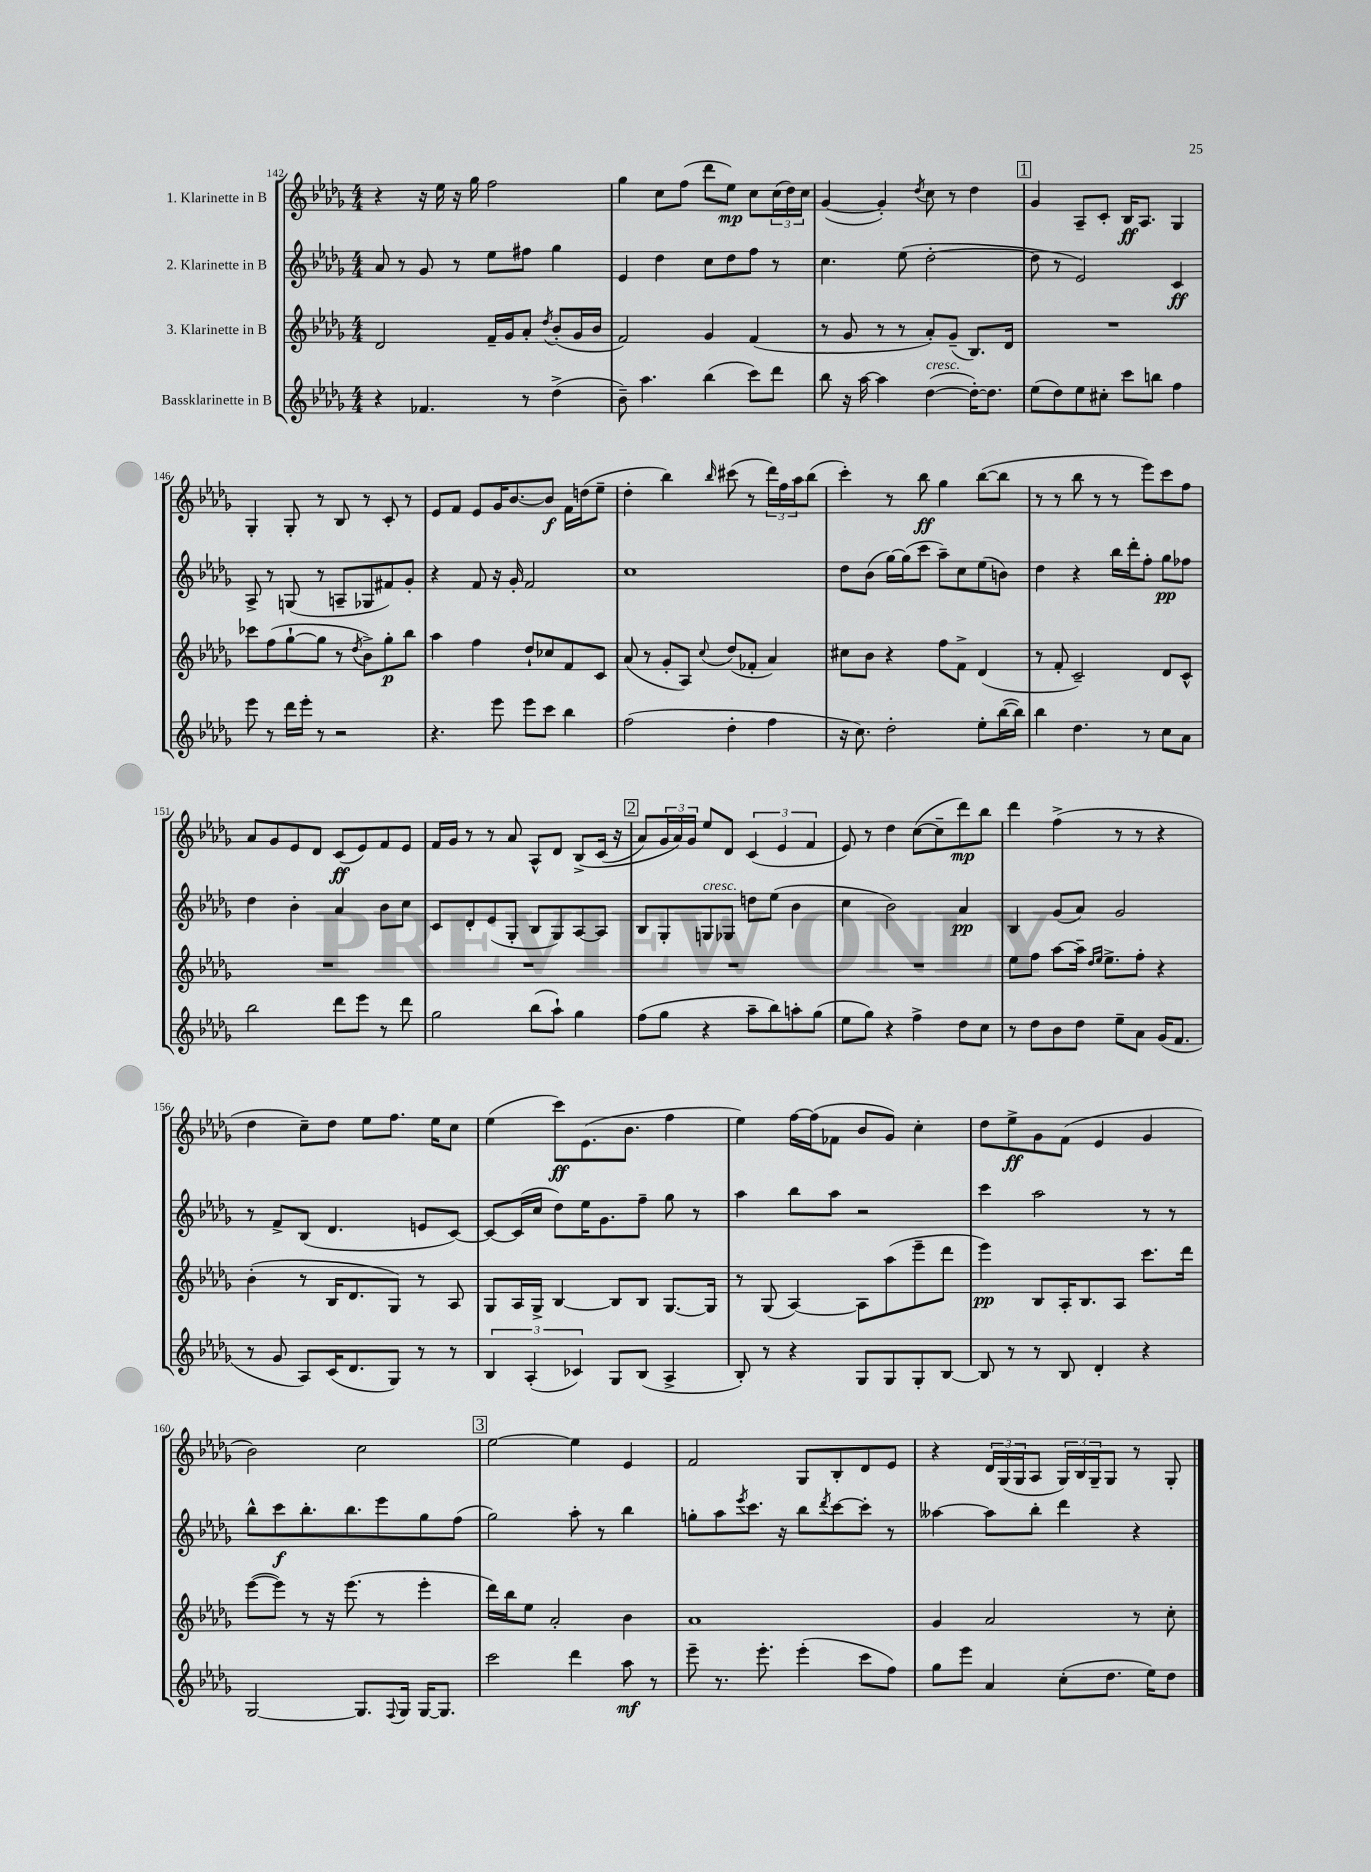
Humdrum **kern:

**kern	**dynam	**kern	**dynam	**kern	**dynam	**kern	**dynam
*part4	*part4	*part3	*part3	*part2	*part2	*part1	*part1
*staff4	*staff4	*staff3	*staff3	*staff2	*staff2	*staff1	*staff1
*I"Bassklarinette in B	*	*I"3. Klarinette in B	*	*I"2. Klarinette in B	*	*I"1. Klarinette in B	*
*clefG2	*	*clefG2	*	*clefG2	*	*clefG2	*
*k[b-e-a-d-g-]	*	*k[b-e-a-d-g-]	*	*k[b-e-a-d-g-]	*	*k[b-e-a-d-g-]	*
*M4/4	*	*M4/4	*	*M4/4	*	*M4/4	*
=142	=142	=142	=142	=142	=142	=142	=142
4r	.	2d-/	.	8a-/	.	4r	.
.	.	.	.	8r	.	.	.
4.f-X/	.	.	.	8g-/	.	16r	.
.	.	.	.	.	.	16ee-\	.
.	.	.	.	8r	.	16r	.
.	.	.	.	.	.	16gg-\	.
.	.	16f~/LL	.	8ee-\L	.	2ff\	.
.	.	16g-/J	.	.	.	.	.
8r	.	8a-'/J	.	8ff#X\J	.	.	.
.	.	8qdd-/	.	.	.	.	.
(4dd-^\	.	(8b-'/L	.	4gg-\	.	.	.
.	.	16g-/L	.	.	.	.	.
.	.	16b-/JJ	.	.	.	.	.
=143	=143	=143	=143	=143	=143	=143	=143
8b-~\)	.	2f/)	.	4e-/	.	4gg-\	.
4.aa-\	.	.	.	.	.	.	.
.	.	.	.	4dd-\	.	8cc\L	.
.	.	.	.	.	.	(8ff\J	.
(4bb-\	.	4g-/	.	8cc\L	.	8ddd-\L	.
.	.	.	.	8dd-\	.	8ee-\J)	mp
8ccc\L)	.	(4f/	.	8ff\J	.	8cc\L	.
8ddd-\J	.	.	.	8r	.	(24cc\L	.
.	.	.	.	.	.	24dd-\)	.
.	.	.	.	.	.	24cc\JJ	.
=144	=144	=144	=144	=144	=144	=144	=144
8bb-\	.	8r	.	4.cc\	.	([4g-/	.
16r	.	8g-/	.	.	.	.	.
[16aa-\	.	.	.	.	.	.	.
4aa-\]	.	8r	.	.	.	4g-'/])	.
.	.	8r	.	(8ee-\	.	.	.
.	.	.	.	.	.	8qdd-/	.
!LO:TX:a:i:t=cresc.	!	!	!	!	!	!	!
([4dd-\	.	8a-'/L)	.	[2dd-'\	.	8cc\	.
.	.	(8g-~/J	.	.	.	8r	.
16dd-'\KL_)	.	8.B-/L)	.	.	.	4dd-\	.
8.dd-\J]	.	.	.	.	.	.	.
.	.	16d-/Jk	.	.	.	.	.
!!LO:REH:place=s1:t=1
=145	=145	=145	=145	=145	=145	=145	=145
(8ee-\L	.	1r	.	8dd-\]	.	4g-/	.
8dd-\)	.	.	.	8r	.	.	.
8ee-\	.	.	.	2e-/)	.	8A-~/L	.
8cc#X'\J	.	.	.	.	.	8c'/J	.
8ccc\L	.	.	.	.	.	16B-/KL	ff
.	.	.	.	.	.	8.A-/J	.
8bbn\J	.	.	.	.	.	.	.
4ff\	.	.	.	4c/	ff	4G-/	.
!!LO:LB:g=z
=146	=146	=146	=146	=146	=146	=146	=146
8eee-\	.	8ccc-X\L	.	8A-^/	.	4G-'/	.
8r	.	(8ff\	.	8r	.	.	.
16ddd-\LL	.	[8gg-`\	.	(8Gn/	.	8G-'/	.
16eee-'\JJ	.	.	.	.	.	.	.
8r	.	8gg-\J]	.	8r	.	8r	.
2r	.	8r	.	8An~/L	.	8B-/	.
.	.	8qdd-/	.	.	.	.	.
.	.	8b-^\L)	.	8G-X/	.	8r	.
.	.	8gg-'\	p	8f#X/)	.	8c'/	.
.	.	8bb-\J	.	8g-'/J	.	8r	.
=147	=147	=147	=147	=147	=147	=147	=147
4.r	.	4aa-\	.	4r	.	8e-/L	.
.	.	.	.	.	.	8f/J	.
.	.	4ff\	.	8f/	.	8e-/L	.
8eee-\	.	.	.	16r	.	16g-/K	.
.	.	.	.	16g-'/	.	[8.b-/	.
8eee-\L	.	8dd-`/L	.	2f/	.	.	.
8ccc\J	.	8cc-X/	.	.	.	8b-/J]	f
4bb-\	.	8f/	.	.	.	16f\LL	.
.	.	.	.	.	.	(16ddn\J	.
.	.	8c/J	.	.	.	8ee-~\J	.
=148	=148	=148	=148	=148	=148	=148	=148
(2ff\	.	(8a-/	.	1cc	.	4dd-'\	.
.	.	8r	.	.	.	.	.
.	.	8g-'/L	.	.	.	4bb-\)	.
.	.	8A-/J)	.	.	.	.	.
.	.	8qqcc/	.	.	.	16qqbb-/	.
4dd-'\	.	(8dd-/L	.	.	.	(8ccc#X\	.
.	.	8f-X'/J	.	.	.	8r	.
4ff\	.	4a-/)	.	.	.	24ddd-\LL)	.
.	.	.	.	.	.	24ff\	.
.	.	.	.	.	.	24aa-\J	.
.	.	.	.	.	.	(8bb-\J	.
=149	=149	=149	=149	=149	=149	=149	=149
16r	.	8cc#X\L	.	8dd-\L	.	4ccc'\)	.
8.cc\)	.	.	.	.	.	.	.
.	.	8b-\J	.	(8b-\J	.	.	.
2dd-'\	.	4r	.	[16gg-\LL)	.	8r	.
.	.	.	.	(16gg-\J]	.	.	.
.	.	.	.	8ccc\J	.	8bb-\	ff
.	.	8ff\L	.	8aa-~\L)	.	4gg-\	.
.	.	8f^\J	.	8cc\	.	.	.
8ee-'\L	.	(4d-/	.	(8ee-\	.	([8bb-\L	.
([16bb-\L	.	.	.	8bn\J)	.	8bb-\J]	.
16bb-\JJ])	.	.	.	.	.	.	.
=150	=150	=150	=150	=150	=150	=150	=150
4bb-\	.	8r	.	4dd-\	.	8r	.
.	.	8f'/	.	.	.	8r	.
4.dd-\	.	2c~/)	.	4r	.	8bb-\	.
.	.	.	.	.	.	8r	.
.	.	.	.	16bb-\LL	.	8r	.
.	.	.	.	16ddd-'\J	.	.	.
8r	.	.	.	8ff'\J	.	8eee-\L)	.
8cc\L	.	8d-/L	.	8gg-\L	pp	8ccc\	.
8a-\J	.	8c^^/J	.	8ff-X\J	.	8ff\J	.
!!LO:LB:g=z
=151	=151	=151	=151	=151	=151	=151	=151
2bb-\	.	1r	.	4dd-\	.	8a-/L	.
.	.	.	.	.	.	8g-/	.
.	.	.	.	4b-'\	.	8e-/	.
.	.	.	.	.	.	8d-/J	.
8ddd-\L	.	.	.	4a-/	.	(8c/L	ff
8eee-\J	.	.	.	.	.	8e-/)	.
8r	.	.	.	8b-\L	.	8f/	.
8ddd-\	.	.	.	8cc\J	.	8e-/J	.
=152	=152	=152	=152	=152	=152	=152	=152
2gg-\	.	1r	.	8c/L	.	16f/LL	.
.	.	.	.	.	.	16g-/JJ	.
.	.	.	.	8d-'/	.	8r	.
.	.	.	.	(8e-/	.	8r	.
.	.	.	.	8G-'/J	.	8a-/	.
(8bb-\L	.	.	.	8B-/L	.	8A-^^/L	.
8aa-`\J)	.	.	.	8G-/)	.	8d-/J	.
4gg-\	.	.	.	[8A-/	.	(8B-^/L	.
.	.	.	.	8A-/J]	.	(16c/Jk	.
.	.	.	.	.	.	16r	.
!!LO:REH:place=s1:t=2
=153	=153	=153	=153	=153	=153	=153	=153
(8ff\L	.	1r	.	8B-/L	.	8a-/L)	.
8gg-\J	.	.	.	8G-'/	.	24g-/L	.
.	.	.	.	.	.	24a-/)	.
.	.	.	.	.	.	24g-/JJ	.
!	!	!	!	!LO:TX:a:i:t=cresc.	!	!	!
4r	.	.	.	8Gn/	.	8ee-/L	.
.	.	.	.	8G-X/J	.	8d-/J	.
8aa-~\L	.	.	.	8ddn\L	.	(6c/	.
8bb-\)	.	.	.	(8ee-\J	.	.	.
.	.	.	.	.	.	6e-/	.
8aan'\	.	.	.	4b-\	.	.	.
.	.	.	.	.	.	6f/	.
(8gg-\J	.	.	.	.	.	.	.
=154	=154	=154	=154	=154	=154	=154	=154
8ee-\L	.	1r	.	4cc\	.	8e-/)	.
8gg-\J)	.	.	.	.	.	8r	.
4r	.	.	.	2b-\)	.	4dd-\	.
4ff^\	.	.	.	.	.	([8cc\L	.
.	.	.	.	.	.	8cc~\]	.
8dd-\L	.	.	.	4a-/	pp	8ddd-\)	mp
8cc\J	.	.	.	.	.	8bb-\J	.
=155	=155	=155	=155	=155	=155	=155	=155
8r	.	8ee-\L	.	4B-/	.	4ddd-\	.
8dd-\L	.	8ff\J	.	.	.	.	.
8b-\	.	[8aa-\L	.	(8g-/L	.	(4ff^\	.
8dd-\J	.	16aa-~\Jk]	.	8a-/J)	.	.	.
.	.	16qqdd-/LL	.	.	.	.	.
.	.	16qqee-/JJ	.	.	.	.	.
.	.	8.ee-^\L	.	.	.	.	.
8ee-~\L	.	.	.	2g-/	.	8r	.
8a-\J	.	8ff'\J	.	.	.	8r	.
(16g-/KL	.	4r	.	.	.	4r	.
8.f/J	.	.	.	.	.	.	.
!!LO:LB:g=z
=156	=156	=156	=156	=156	=156	=156	=156
8r	.	(4b-'\	.	8r	.	4dd-\	.
8g-/	.	.	.	8f^/L	.	.	.
8A-/L)	.	8r	.	(8B-/J	.	8cc~\L)	.
(16c/K	.	16B-/KL	.	4.d-/	.	8dd-\J	.
8.d-/	.	8.d-/	.	.	.	.	.
.	.	.	.	.	.	8ee-\L	.
8G-/J)	.	8G-/J)	.	.	.	8.ff\J	.
8r	.	8r	.	8en/L	.	.	.
.	.	.	.	.	.	16ee-\KL	.
8r	.	8A-/	.	[8c/J)	.	8cc\J	.
=157	=157	=157	=157	=157	=157	=157	=157
6B-/	.	8G-/L	.	8c/L_	.	(4ee-\	.
.	.	16A-/L	.	(16c/L]	.	.	.
(6A-'/	.	.	.	.	.	.	.
.	.	16G-^/JJ	.	16cc/JJ	.	.	.
.	.	[4B-/	.	8dd-\L)	.	8ccc\L)	ff
6c-X/)	.	.	.	.	.	.	.
.	.	.	.	16ee-\K	.	(8.e-\	.
.	.	.	.	8.g-\	.	.	.
8G-/L	.	8B-/L]	.	.	.	.	.
.	.	.	.	.	.	8.b-\J	.
(8B-/J	.	8B-/J	.	8ff~\J	.	.	.
4A-^/	.	[8.G-/L	.	8gg-\	.	4ff\	.
.	.	.	.	8r	.	.	.
.	.	16G-/Jk]	.	.	.	.	.
=158	=158	=158	=158	=158	=158	=158	=158
8B-'/)	.	8r	.	4aa-\	.	4ee-\)	.
8r	.	(8G-/	.	.	.	.	.
4r	.	[4A-/)	.	8bb-\L	.	[16ff\LL	.
.	.	.	.	.	.	(16ff\J]	.
.	.	.	.	8aa-\J	.	8f-X\J	.
8G-/L	.	8A-\L]	.	2r	.	8b-/L	.
8G-/	.	(8aa-\	.	.	.	8g-/J)	.
8G-'/	.	8eee-~\	.	.	.	4cc'\	.
[8B-/J	.	8ddd-\J	.	.	.	.	.
=159	=159	=159	=159	=159	=159	=159	=159
8B-/]	.	4eee-\)	pp	4ccc\	.	8dd-\L	.
8r	.	.	.	.	.	8ee-^\	ff
8r	.	8B-/L	.	2aa-\	.	8g-\	.
8B-/	.	16A-'/K	.	.	.	(8f\J	.
.	.	8.B-/	.	.	.	.	.
4d-'/	.	.	.	.	.	4e-/	.
.	.	8A-/J	.	.	.	.	.
4r	.	8.ccc\L	.	8r	.	4g-/	.
.	.	.	.	8r	.	.	.
.	.	16ddd-\Jk	.	.	.	.	.
!!LO:LB:g=z
=160	=160	=160	=160	=160	=160	=160	=160
[2G-/	.	([8eee-\L	.	8bb-^^\L	.	2b-\)	.
.	.	8eee-\J])	.	8ccc\	f	.	.
.	.	8r	.	8.bb-'\	.	.	.
.	.	16r	.	.	.	.	.
.	.	(8.eee-\	.	8.bb-\	.	.	.
8.G-/L]	.	.	.	.	.	2cc\	.
.	.	8r	.	8eee-\	.	.	.
8qqF/	.	.	.	.	.	.	.
16G-/Jk	.	.	.	.	.	.	.
[16G-/KL	.	4eee-'\	.	8gg-\	.	.	.
8.G-/J]	.	.	.	.	.	.	.
.	.	.	.	(8ff\J	.	.	.
!!LO:REH:place=s1:t=3
=161	=161	=161	=161	=161	=161	=161	=161
2ccc\	.	16ddd-\LL)	.	2gg-\)	.	[2ee-\	.
.	.	16bb-\J	.	.	.	.	.
.	.	8ee-\J	.	.	.	.	.
.	.	2a-'/	.	.	.	.	.
4ddd-\	.	.	.	8aa-'\	.	4ee-\]	.
.	.	.	.	8r	.	.	.
8aa-\	mf	4b-\	.	4bb-\	.	4e-/	.
8r	.	.	.	.	.	.	.
=162	=162	=162	=162	=162	=162	=162	=162
8eee-~\	.	1a-	.	8ggn'\L	.	2f/	.
8.r	.	.	.	8aa-\	.	.	.
.	.	.	.	8qeee-/	.	.	.
.	.	.	.	8.ccc\J	.	.	.
8.eee-'\	.	.	.	.	.	.	.
.	.	.	.	16r	.	.	.
(4eee-'\	.	.	.	8bb-\L	.	8G-/L	.
.	.	.	.	8qddd-/	.	.	.
.	.	.	.	[8ccc\	.	8B-'/	.
8ccc\L	.	.	.	8ccc'\J]	.	8d-/	.
8ff\J)	.	.	.	8r	.	8e-/J	.
=163	=163	=163	=163	=163	=163	=163	=163
8gg-\L	.	4g-/	.	[4aa--X\	.	4r	.
8eee-\J	.	.	.	.	.	.	.
4a-/	.	2a-/	.	8aa--\L]	.	24d-/LL	.
.	.	.	.	.	.	(24G-/	.
.	.	.	.	.	.	24G-/J	.
.	.	.	.	8bb-'\J	.	8A-/J	.
(8cc'\L	.	.	.	4ddd-\	.	24G-/LL)	.
.	.	.	.	.	.	24B-/	.
.	.	.	.	.	.	24G-~/J	.
8.dd-\J	.	.	.	.	.	8G-/J	.
.	.	8r	.	4r	.	8r	.
16ee-\KL)	.	.	.	.	.	.	.
8dd-\J	.	8cc'\	.	.	.	8G-'/	.
==	==	==	==	==	==	==	==
*-	*-	*-	*-	*-	*-	*-	*-
